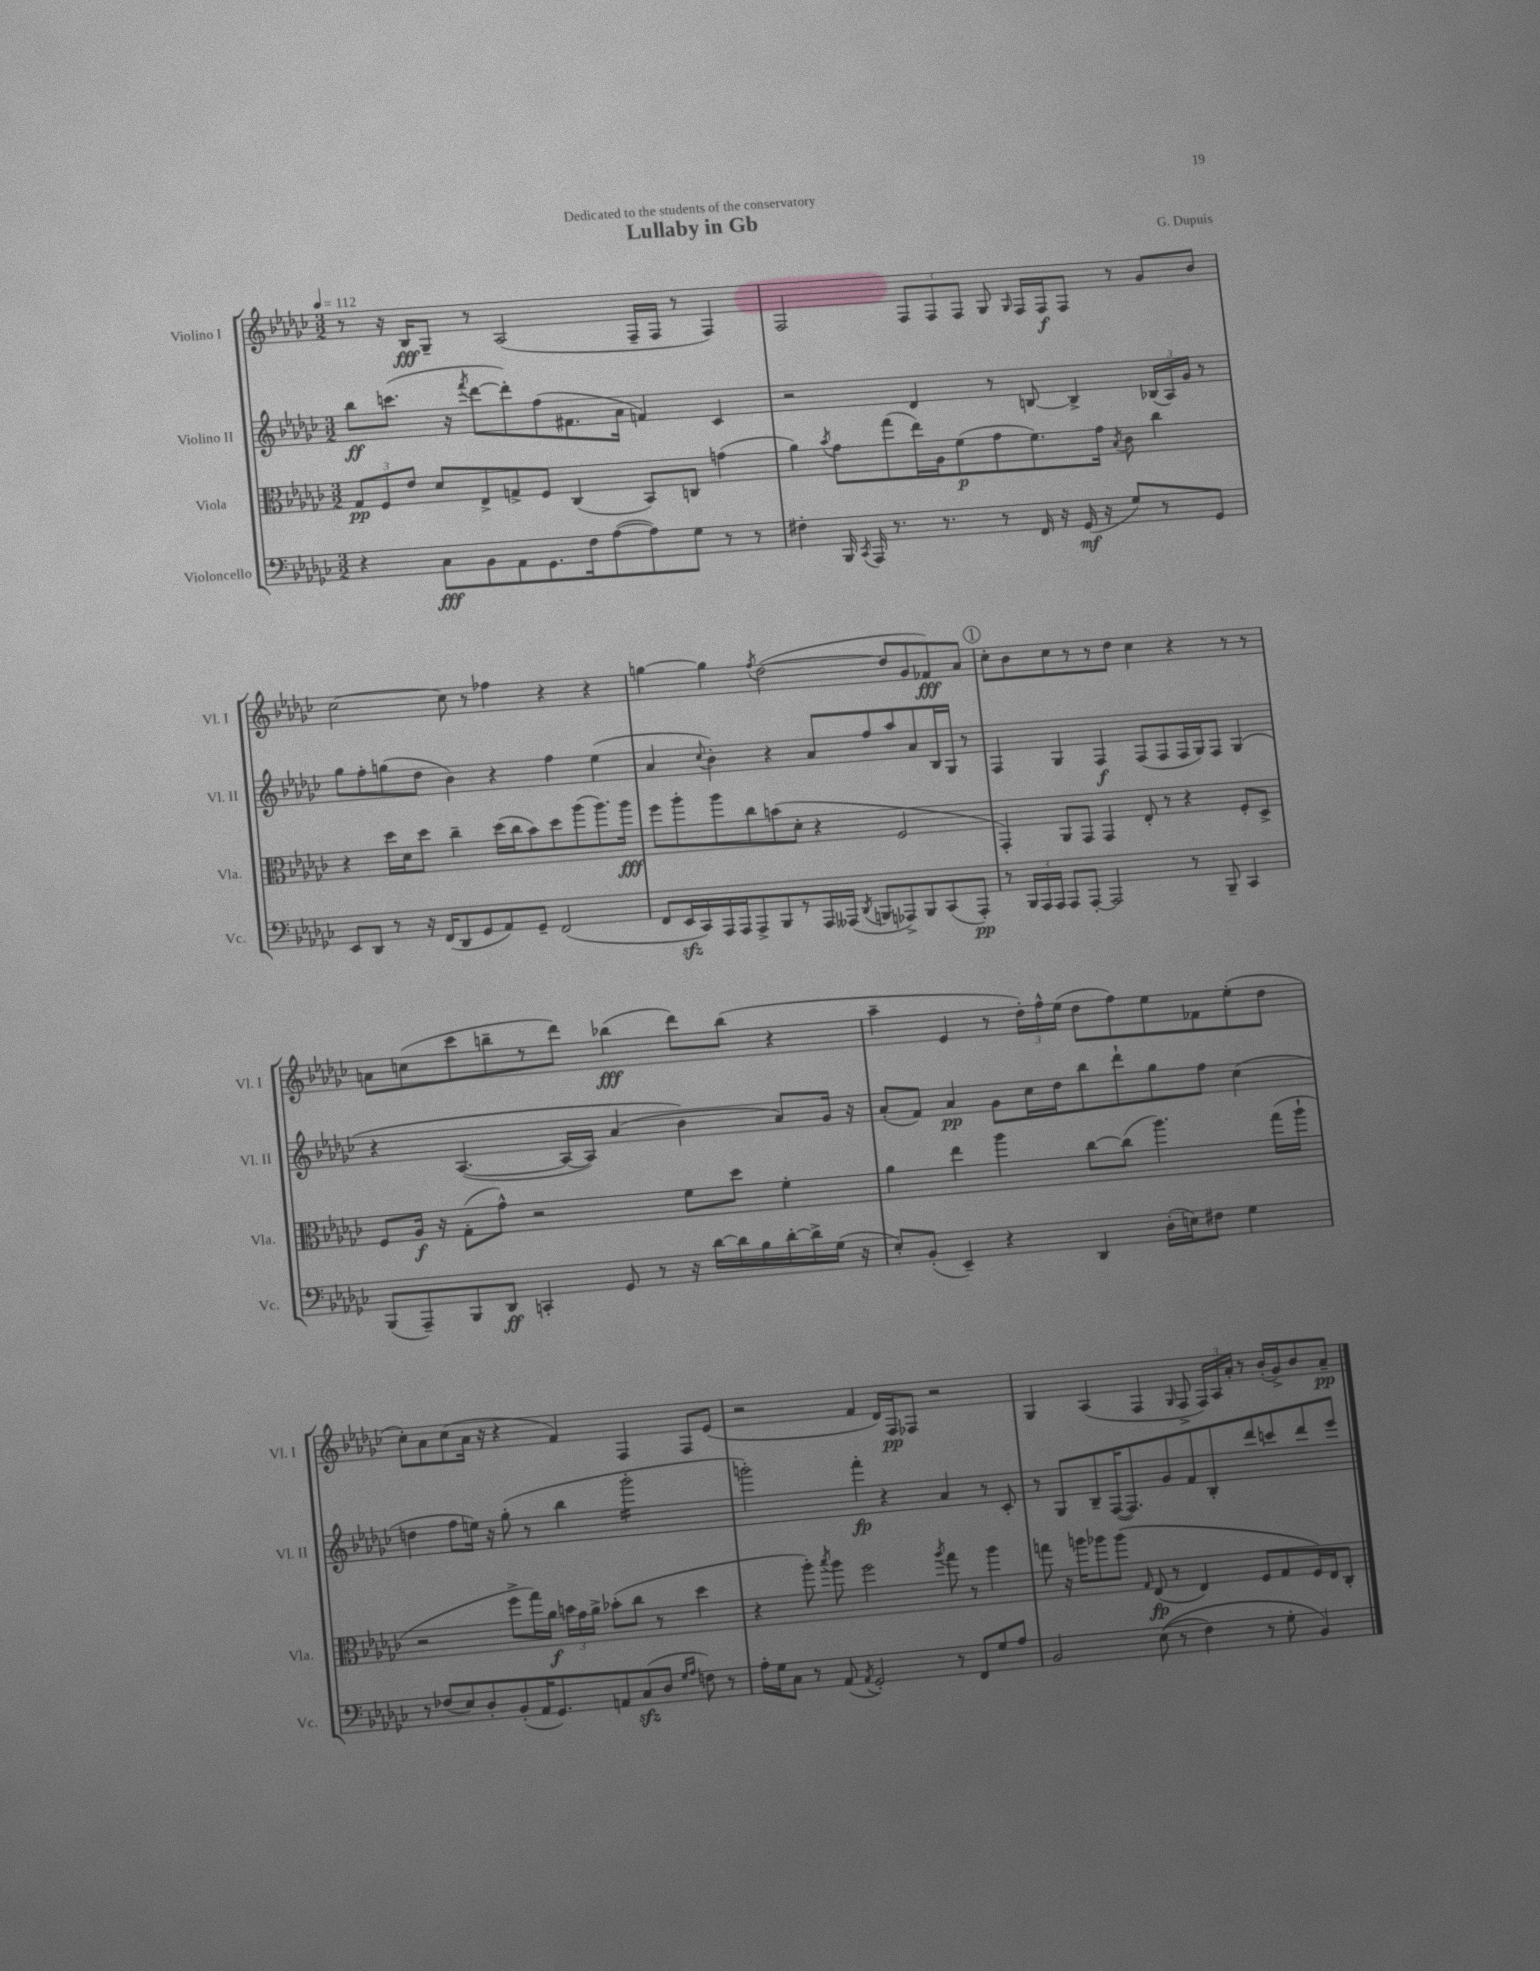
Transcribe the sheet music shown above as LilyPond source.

\header { title = "Lullaby in Gb" composer = "G. Dupuis" dedication = "Dedicated to the students of the conservatory" }
<<
\new StaffGroup <<
\new Staff = "s0" \with { instrumentName = "Violino I" shortInstrumentName = "Vl. I" } {
    \clef treble \key ges \major \numericTimeSignature \time 3/2 \tempo 4 = 112
    \autoBeamOff r8 r16 bes16[\fff ges8]-- r8 aes2( f16[-- f16] r8 f4) |
    f2 \tuplet 3/2 { f8[ f8 f8] } ges8 \grace { ges16 } f16[ f16\f f8] r8 ges'8[ bes'8] |
    ces''2~ ces''8 r8 fes''4 r4 r4 |
    g''4~ g''4 \acciaccatura { f''8 } des''2~( des''8[ ges'8 fes'8\fff) aes'8] |
    \mark \markup { \circle "1" } ces''8[-. bes'8 ces''8 r8 r8 des''8] ces''4 r4 r8 r8 |
    a'8[ c''8( ces'''8 b''8-- r8 des'''8]) bes''4\fff( des'''8[) bes''8]( r4 |
    aes''4-- ees'4 r8 \tuplet 3/2 { des''16[-.) f''16-^ ees''16]( } des''8[ f''8) ees''8 fes'8 ees''8-.( des''8] |
    ces''8[-.) aes'8 ces''8( aes'16] r16 r4 f'4) f4 f8[ ees'8]( |
    r2 f'4 des'16[) f16\pp fes8] r2 |
    ges4 aes4( f4 \grace { ges16 } f8-> \tuplet 3/2 { f16[) aes16 aes'16]-. } r8 bes'16[-.( ges'16->) bes'8 aes'8]--\pp \bar "|." |
}
\new Staff = "s1" \with { instrumentName = "Violino II" shortInstrumentName = "Vl. II" } {
    \clef treble \key ges \major \numericTimeSignature \time 3/2
    \autoBeamOff bes''8[\ff c'''8.]( r16 \acciaccatura { f'''8 } des'''8[~ des'''8-.) f''8( fis'8. aes'16] f'4) ces'4 |
    r2 des'4 r8 b8~ b4-> \tuplet 3/2 { bes16[( aes16) ges'16] } r8 |
    ges''8[ f''8-. g''8( des''8] bes'4) r4 f''4 ees''4( |
    aes'4 \appoggiatura { ces''8 } bes'4-.) r4 aes'8[ f''8 aes''8 aes'8 bes16 ges16] r8 |
    \mark \markup { \circle "1" } f4 ges4 f4\f f8[( f8 f16 ges16) f8] ges4\( |
    r4 aes4.~( aes16[~ aes16]) aes'4( bes'4\) aes'8[) ges'16] r16 |
    aes'8[-.( f'8]) aes'4\pp ges'8[ ces''16 des''16 bes''8 des'''8-! ges''8 f''8] ces''4( |
    d''4 f''8[ e''16]) r16 ges''8-.( r8 bes''4 ges'''2:16-. |
    g'''2-.) f'''4-.\fp r4 aes'4 r8 ces'8-. |
    r8 ges8[ bes8-- f16~( f8.) ges'8 f'8 bes8-. des'''8 c'''8 des'''8 ees'''8] \bar "|." |
}
\new Staff = "s2" \with { instrumentName = "Viola" shortInstrumentName = "Vla." } {
    \clef alto \key ges \major \numericTimeSignature \time 3/2
    \autoBeamOff \tuplet 3/2 { ges8[\pp f8 ees'8] } des'8[ ees8-> g8-> f8] ces4( bes,8[) c8] g'4( |
    aes'4) \acciaccatura { bes'8 } ges'8[ ges''8( ees''16) aes16 f'8\p( ges'8 f'8.) ges'16] \acciaccatura { bes8 } ces'8 ces''4 |
    r4 des''16[ des'16 des''8] ces''4-- des''16[( ces''16 bes'8) des''8 aes''8( aes''8.) aes''16]\fff |
    f''8[ aes''8-. aes''8 ces''8 b'8( des'8]-. r4 f2 |
    \mark \markup { \circle "1" } ges,4-.) aes,8[ ges,8] ges,4 ees8-. r8 r4 f8[-. des8]-> |
    f8[ aes16]\f r16 ges8[-.( ges'8]-^) r2 f'8[ des''8] f'4-. |
    aes'4 ees''4 aes''4 ces''8[~ ces''8]( aes''4.) ges''16[( aes''16]-! |
    r2 f''8[-> ges''16) aes'16]\f \tuplet 3/2 { b'16[ ges'16 aes'16]-> } bes'8[-.( ces''8] r8 des''4 |
    r4 aes''8-.) \acciaccatura { bes''8 } aes''8 f''2 \acciaccatura { aes''8 } ges''8 r8 aes''4 |
    g''8 r16 a''16[ aes''8 aes''8]\( \grace { ges16 } ees8\fp( r8 ees4) f8[ ges8 f16\) ees16 ces8]-. \bar "|." |
}
\new Staff = "s3" \with { instrumentName = "Violoncello" shortInstrumentName = "Vc." } {
    \clef bass \key ges \major \numericTimeSignature \time 3/2
    \autoBeamOff r4 ces8[\fff bes,8 aes,8 ges,8. f16 aes8~( aes8) ges8] r8 r8 |
    fis4-. bes,,16 \acciaccatura { ces,8 } aes,,16 r8. r8. r8 f,16 r16 ges,16\mf( r16 ges8[) r8 ges,8] |
    ees,8[ des,8] r8 r16 f,16[( des,8 ges,8 aes,8) ges,8]-- f,2( |
    f,8[ ees,16\sfz ces,16) aes,,16 aes,,16 aes,,8-> bes,,8 r8 aes,,16 aeses,,16]( \acciaccatura { des,8 } b,,8[ aes,,8->) b,,8 ces,8( aes,,8]-.\pp) |
    \mark \markup { \circle "1" } r8 \tuplet 3/2 { bes,,16[ aes,,16 aes,,16] } aes,,8[ aes,,8]~-. aes,,2 r8 bes,,8-- ces,4 |
    bes,,8[( aes,,8--) bes,,8 des,8]\ff c,4-. ges,8 r8 r16 des'16[~ des'16 bes16 des'16~-. des'16-> ges16]( r16 |
    ees8[-.) bes,8]-.( ees,4--) r4 des,4 des16[-.( e16) fis8] ges4 |
    r8 fes8[( ees8) des8-. bes,8-.( aes,16 ges,8.) a,8 ces8\sfz( des8] \grace { ges16[ aes16] } f8) r8 |
    aes16[-. ges16 ces8] r8 aes,8( \acciaccatura { aes,8 } ges,2-.) r8 f,8[ ges8 aes8] |
    bes,2 ees8(\( r8 f4) r8 ges8-. bes,4\) \bar "|." |
}
>>
>>
\layout { \context { \Score \remove "Bar_number_engraver" } }
